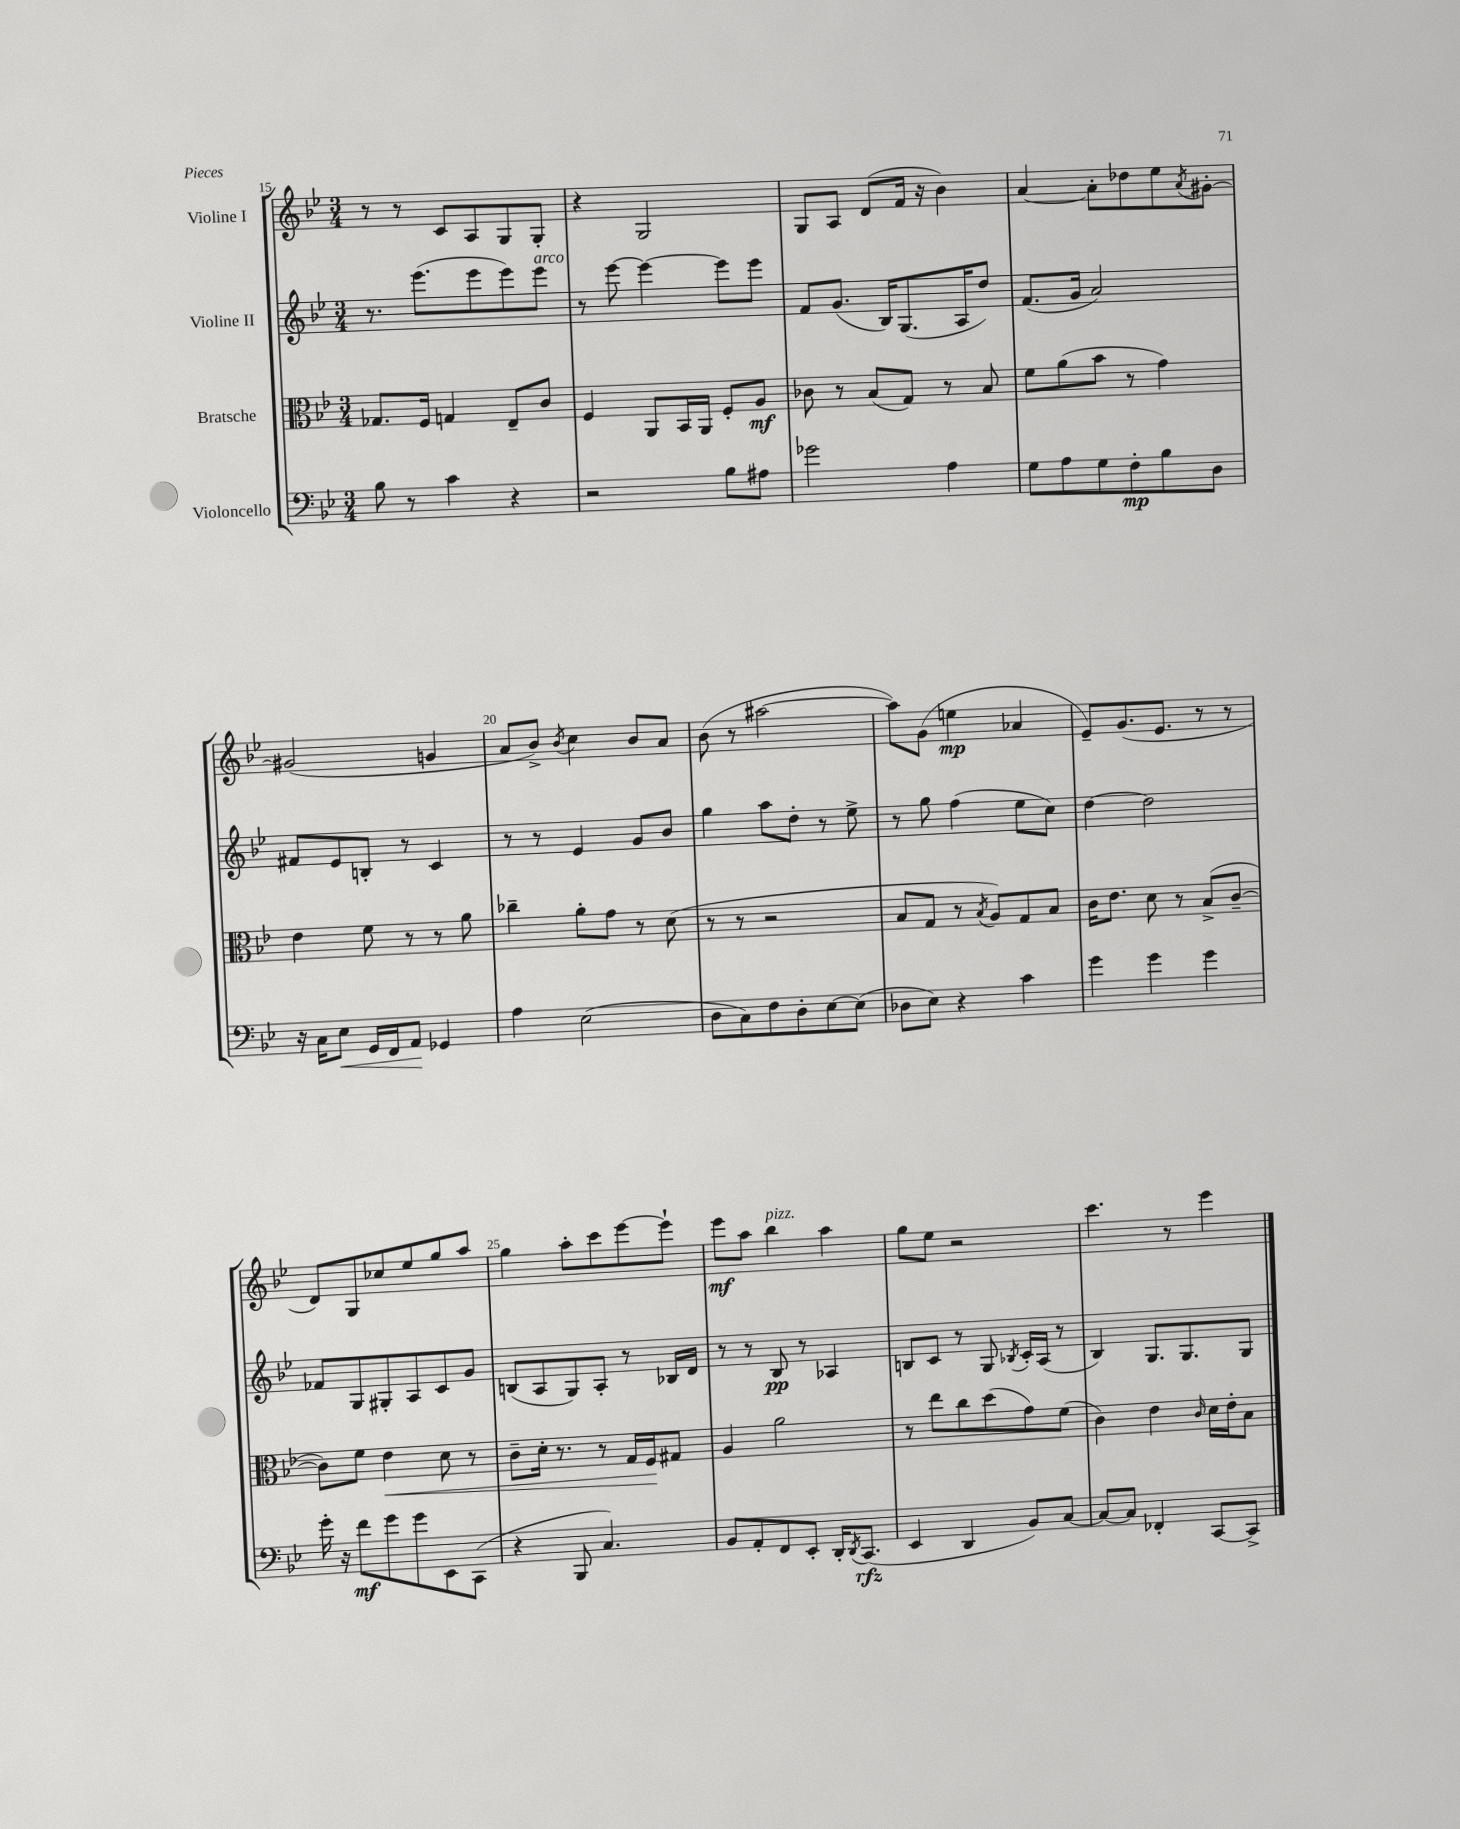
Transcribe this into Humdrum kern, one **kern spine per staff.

**kern	**kern	**kern	**kern
*staff4	*staff3	*staff2	*staff1
*clefF4	*clefC3	*clefG2	*clefG2
*k[b-e-]	*k[b-e-]	*k[b-e-]	*k[b-e-]
*M3/4	*M3/4	*M3/4	*M3/4
8B-	8.G-	8.r	8r
8r	.	.	8r
.	16F	(8.eee-	.
4c	4G	.	8c
.	.	8eee-	8A
4r	8E-~	8eee-)	8G
.	8c	8eee-	8G'
=	=	=	=
2r	4F	8r	4r
.	.	[8eee-	.
.	8AA	4eee-_	2G
.	16BB-	.	.
.	16AA	.	.
8B-	8F'	8eee-]	.
8A#	8A	8eee-	.
=	=	=	=
2g-	8c-	8f	8G
.	8r	(8.g	8A
.	(8B-	.	(8d
.	.	16B-)	.
.	8G)	(8.G	16f
.	.	.	16r
4A	8r	.	4b-)
.	.	16A	.
.	8B-	8dd)	.
=	=	=	=
8G	8f	(8.f	[4a
8A	(8a	.	.
.	.	16g	.
8G	8b-	2a)	8a']
8F'	8r	.	8dd-
8B-	4g)	.	8ee-
.	.	.	8qa
8D	.	.	[8g#'
=	=	=	=
16r	4e-	8f#	(2g#]
16C	.	.	.
8E-	.	8e-	.
16GG	8f	8B'	.
16FF	.	.	.
8AA	8r	8r	.
4GG-	8r	4c	4g
.	8a	.	.
=	=	=	=
4A	4cc-~	8r	8a
.	.	8r	8b-^)
.	.	.	8qb-
(2E-	8a'	4e-	4cc
.	8g	.	.
.	8r	8g	8b-
.	(8d	8b-	8a
=	=	=	=
8D	8r	4gg	(8b-
8C)	8r	.	8r
8F	2r	8aa	[2aa#
8D'	.	8dd'	.
[8E-	.	8r	.
(8E-]	.	8ee-^	.
=	=	=	=
8D-	8B-	8r	8aa#])
8E-)	8G	8gg	(8g
4r	8r	(4ff	4ee
.	8qB-	.	.
.	8A)	.	.
4c	8G	8ee-	4a-
.	8B-	8cc)	.
=	=	=	=
4g	16c	[4dd	8e-~)
.	8.e-	.	.
.	.	.	(8.g
4g	8d	2dd]	.
.	.	.	8.e-
.	8r	.	.
4g	(8B-^	.	8r
.	[8c~	.	8r
=	=	=	=
16g'	8c])	8f-	8d)
16r	.	.	.
8f	8f	8G	8G
8g	4e-	8G#'	8cc-
8g	.	8A	8ee-
8EE-	8d	8c	8gg
(8CC	8r	8g	8aa
=	=	=	=
4r	8c~	(8B	4gg
.	16d'	8A	.
.	8.r	.	.
8BBB-	.	8G)	8aa'
4.C)	8r	8A'	8ccc
.	16G	8r	[8eee-
.	16F	.	.
.	8G#	16B-	8eee-`]
.	.	16d	.
=	=	=	=
8BB-	4A	8r	8eee-
8AA'	.	8r	8aa
8FF	2a	8B-	4bb-
8EE-'	.	8r	.
16DD'	.	4A-	4aa
8qDD	.	.	.
(8.CC	.	.	.
=	=	=	=
4EE-	8r	8B	8gg
.	8ee-	8c	8ee-
4DD	8cc	8r	2r
.	(8dd	8G	.
.	.	8qB-	.
8BB-)	8g)	16c'	.
.	.	(16A	.
[8C	(8f	8r	.
=	=	=	=
8C_	4c)	4B-)	4.ccc
8C]	.	.	.
4FF-'	4e-	8.G	.
.	.	.	8r
.	.	8.G	.
.	16qqc	.	.
[8CC	16d	.	4eee-
.	16e-'	.	.
8CC^]	8B-	8G	.
==	==	==	==
*-	*-	*-	*-
